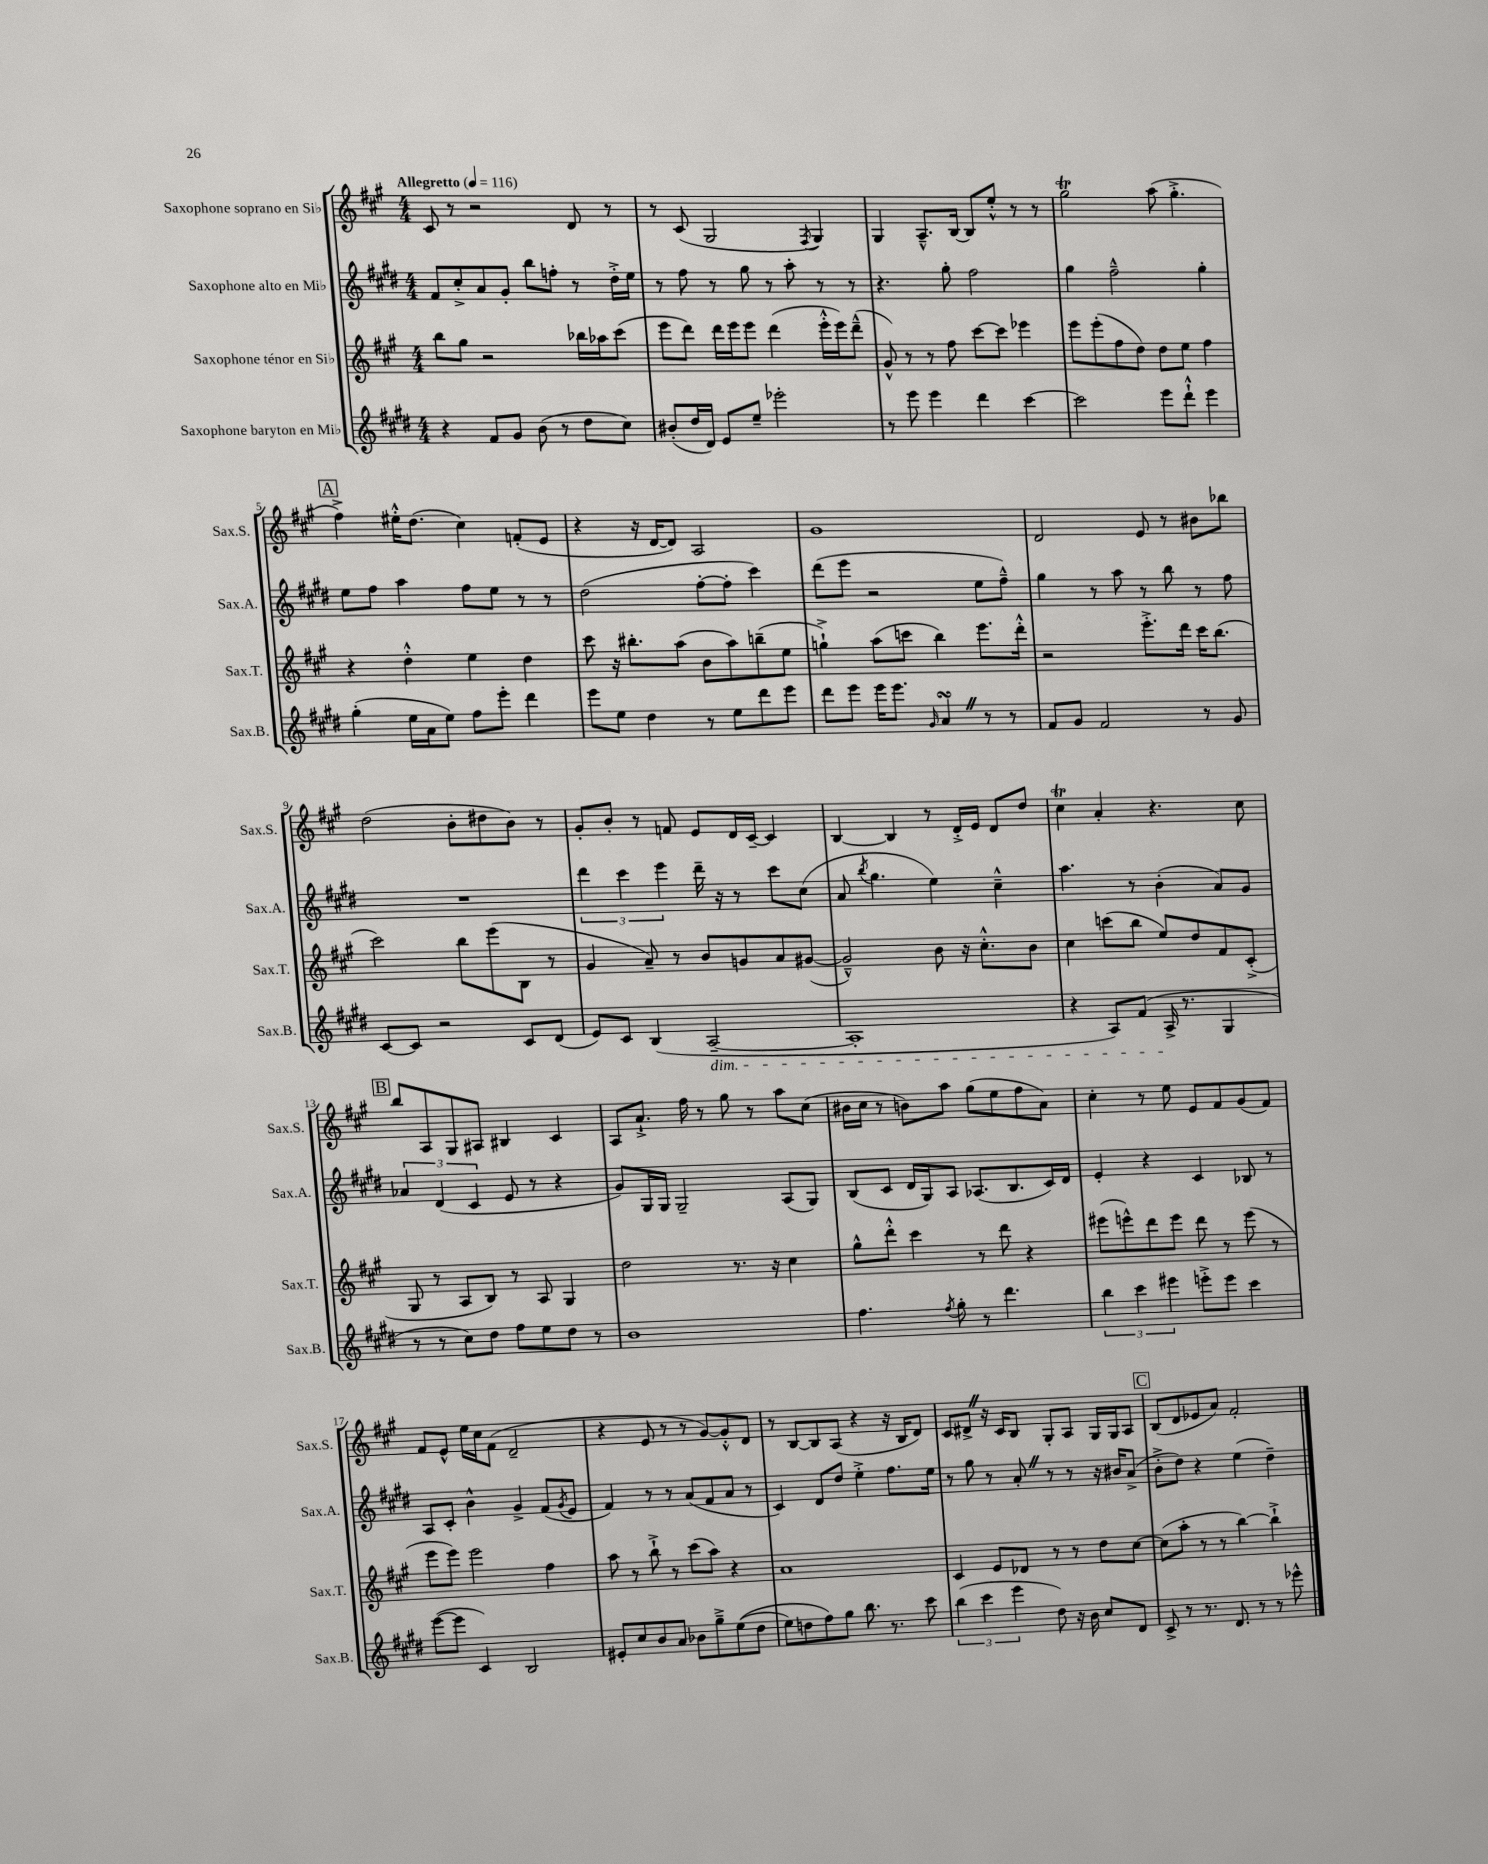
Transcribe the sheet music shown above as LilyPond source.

<<
\new StaffGroup <<
\new Staff = "s0" \with { instrumentName = "Saxophone soprano en Sib" shortInstrumentName = "Sax.S." } {
    \clef treble \key a \major \numericTimeSignature \time 4/4 \tempo "Allegretto" 4 = 116
    cis'8 r8 r2 d'8 r8 |
    r8 cis'8( gis2 \acciaccatura { fis8 } gis4) |
    gis4 a8.---^ b16~ b8 e''8-.-^ r8 r8 |
    gis''2\trill a''8( gis''4.-.-> |
    \mark \markup { \box "A" } fis''4->) eis''16-.-^ d''8.( cis''4) f'8-.( e'8 |
    r4 r16 d'16~ d'8) a2 |
    gis'1 |
    d'2 e'8 r8 bis'8 bes''8 |
    d''2( b'8-. dis''8 b'8) r8 |
    gis'8-. b'8-. r8 f'8 e'8 d'16 cis'16~-- cis'4 |
    b4~ b4 r8 d'16-.-> e'16 d'8 d''8 |
    cis''4\trill a'4-. r4. cis''8 |
    \mark \markup { \box "B" } b''8 a8 gis8 ais8 bis4 cis'4 |
    a8 a'8.-!-> fis''16 r8 gis''8 r8 a''8 cis''8( |
    bis'16 cis''16 r8 b'8) a''8 gis''8( e''8 fis''8 a'8) |
    cis''4-. r8 e''8 e'8 fis'8 gis'8( fis'8) |
    fis'8 e'8-^ e''16 cis''16 fis'8( d'2-- |
    r4 e'8 r8 r8 gis'8~) gis'8-.-^ d'8 |
    r8 b8~ b8 a8( r4 r16 b16 d'8) |
    cis'8 dis'8-> \once \override BreathingSign.text = \markup { \musicglyph "scripts.caesura.straight" } \breathe r16 cis'16 b8 gis8-. a8 gis16 gis16 a8 |
    \mark \markup { \box "C" } b8( d'8 ees'8 a'8) fis'2-. \bar "|." |
}
\new Staff = "s1" \with { instrumentName = "Saxophone alto en Mib" shortInstrumentName = "Sax.A." } {
    \clef treble \key e \major \numericTimeSignature \time 4/4
    fis'8 cis''8-.-> a'8 gis'8-. b''8 f''8-. r8 dis''16-.-> e''16 |
    r8 fis''8 r8 gis''8 r8 a''8-. r8 r8 |
    r4. gis''8-. fis''2 |
    gis''4 fis''2---^ gis''4-. |
    \mark \markup { \box "A" } e''8 fis''8 a''4 fis''8 e''8 r8 r8 |
    dis''2( fis''8~-. fis''8-. cis'''4) |
    dis'''8( e'''8 r2 e''8 fis''8---^) |
    gis''4 r8 a''8 r8 b''8 r8 fis''8 |
    R1 |
    \tuplet 3/2 { dis'''4 cis'''4 e'''4 } dis'''16-- r16 r8 cis'''8 cis''8( |
    a'8 \acciaccatura { b''8 } gis''4. e''4) cis''4---^ |
    a''4. r8 b'4-.( a'8) gis'8 |
    \mark \markup { \box "B" } \tuplet 3/2 { aes'4 dis'4( cis'4 } e'8 r8 r4 |
    gis'8) gis16 gis16 gis2-- a8( gis8) |
    b8( cis'8 dis'16 gis16) a8 aes8.( b8. cis'16) dis'16 |
    e'4-. r4 cis'4 bes8 r8 |
    a8 cis'8-. b'4-^ gis'4-> fis'8( \acciaccatura { gis'8 } e'8 |
    fis'4) r8 r8 a'8( fis'8 a'8 r8 |
    cis'4) dis'8 dis''8 e''4-.-> fis''8. e''16 |
    r8 gis''8 r8 a'8-. \once \override BreathingSign.text = \markup { \musicglyph "scripts.caesura.straight" } \breathe r8 r8 r16 bis'16 a'8->( |
    \mark \markup { \box "C" } b'8-.-> dis''8) r4 e''4( dis''4--) \bar "|." |
}
\new Staff = "s2" \with { instrumentName = "Saxophone ténor en Sib" shortInstrumentName = "Sax.T." } {
    \clef treble \key a \major \numericTimeSignature \time 4/4
    b''8 gis''8 r2 bes''16 aes''16 cis'''8( |
    e'''8 d'''8) d'''16 e'''16 e'''8 d'''4( e'''16-.-^ e'''16) d'''8---^( |
    gis'8-^) r8 r8 fis''8 cis'''8~ cis'''8 ees'''4 |
    e'''8 e'''8-.( fis''8 d''8) d''8 e''8 fis''4 |
    \mark \markup { \box "A" } r4 d''4-.-^ e''4 d''4 |
    cis'''8 r16 bis''8.-. a''8( b'8 a''8) b''8--( e''8 |
    g''4-!->) a''8( c'''8 b''4) e'''8. d'''16-.-^ |
    r2 e'''8.-.-> d'''16 cis'''16 b''8.( |
    cis'''2) b''8 e'''8( b8 r8 |
    gis'4 a'8--) r8 b'8 g'8 a'8 gis'8~( |
    gis'2---^) b'8 r16 cis''8.-.-^ b'8 |
    cis''4 c'''8( b''8 e''8) d''8 fis'8 cis'8-.->( |
    \mark \markup { \box "B" } gis8 r8 a8 b8) r8 a8 gis4 |
    d''2 r8. r16 cis''4 |
    gis''8-^ d'''8-.-^ cis'''4 r8 d'''8 r4 |
    eis'''8( e'''8-^) d'''8 e'''8 d'''8 r8 e'''8( r8 |
    e'''8 e'''8) e'''2 fis''4 |
    a''8 r8 b''8-!-> r8 cis'''8( a''8) r4 |
    a'1 |
    cis'4 e'8 des'8 r8 r8 d''8 cis''8~ |
    \mark \markup { \box "C" } cis''8( a''8-. r8 r8 b''4~) b''4-!-> \bar "|." |
}
\new Staff = "s3" \with { instrumentName = "Saxophone baryton en Mib" shortInstrumentName = "Sax.B." } {
    \clef treble \key e \major \numericTimeSignature \time 4/4
    r4 fis'8 gis'8 b'8( r8 dis''8 cis''8) |
    bis'8-.( dis''16 dis'16) e'8 e''8-- ees'''2-. |
    r8 e'''8 e'''4 dis'''4 cis'''4~ |
    cis'''2 e'''8 dis'''8-!-^ e'''4 |
    \mark \markup { \box "A" } gis''4-.( e''16 a'16 e''8) fis''8 e'''8-. dis'''4 |
    e'''8 e''8 dis''4 r8 e''8 dis'''8 e'''8 |
    dis'''8 e'''8 e'''16 e'''8. \grace { gis'16 } a'4\turn \once \override BreathingSign.text = \markup { \musicglyph "scripts.caesura.straight" } \breathe r8 r8 |
    fis'8 gis'8 fis'2 r8 gis'8 |
    cis'8~ cis'8 r2 cis'8 dis'8( |
    e'8) cis'8 b4( a2~--\dim |
    a1-. |
    r4 a8) fis'8( a16->\! r8. gis4 |
    \mark \markup { \box "B" } r8 r8 cis''8) dis''8 fis''8 e''8 dis''8 r8 |
    b'1 |
    fis''4. \acciaccatura { fis''8 } gis''8-. r8 dis'''4. |
    \tuplet 3/2 { b''4 cis'''4 eis'''4 } e'''8-.-> e'''8 cis'''4 |
    e'''8~( e'''8 cis'4) b2 |
    eis'8-. cis''8 b'8 a'8 bes'8 gis''8---> e''8(\( dis''8 |
    e''8) d''8 fis''8\) gis''8 b''8. r8. cis'''8 |
    \tuplet 3/2 { b''4( cis'''4 e'''4 } dis''8) r16 b'16 cis''8 dis'8 |
    \mark \markup { \box "C" } cis'8-> r8 r8. dis'8. r8 r8 ees'''8-^ \bar "|." |
}
>>
>>
